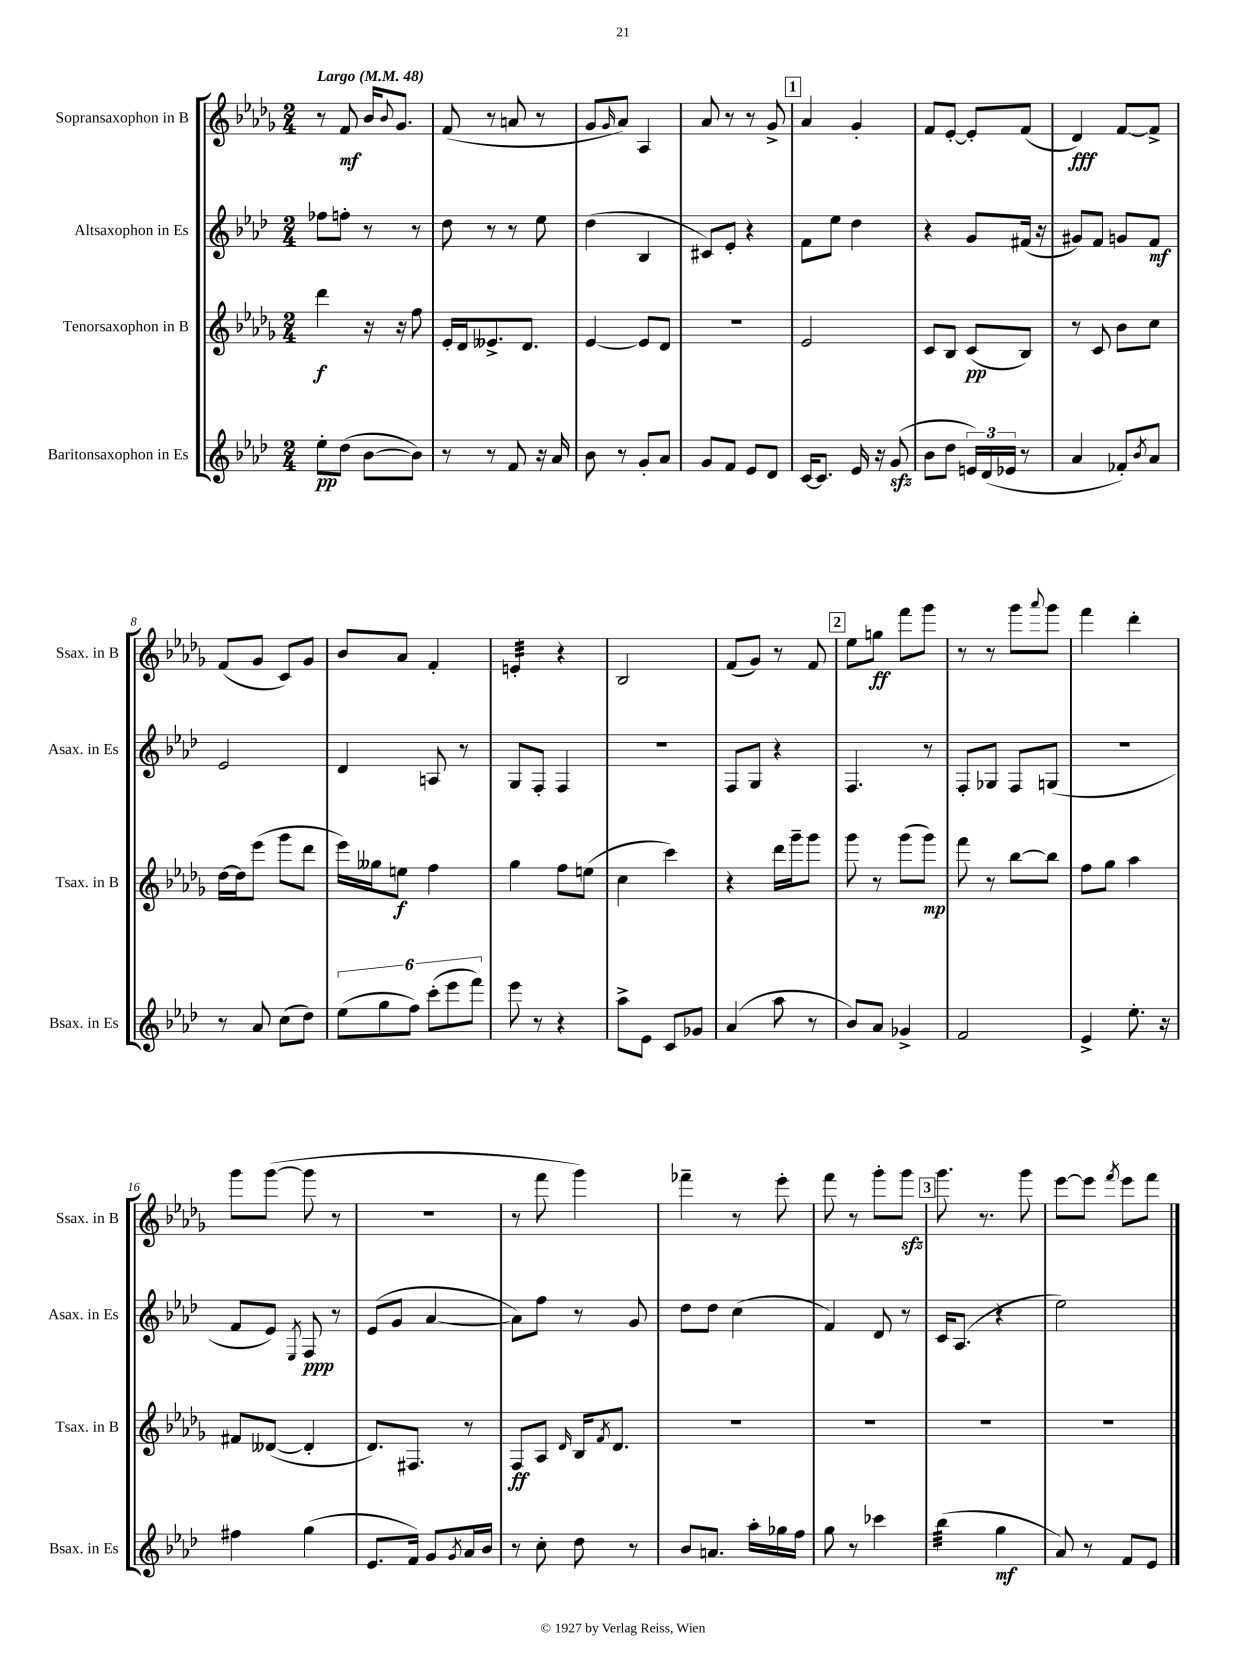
<<
\new StaffGroup <<
\new Staff = "s0" \with { instrumentName = "Sopransaxophon in B" shortInstrumentName = "Ssax. in B" } {
    \clef treble \key des \major \numericTimeSignature \time 2/4 \tempo "Largo" 4 = 48
    r8 f'8\mf bes'16 \appoggiatura { bes'8 } ges'8. |
    f'8( r8 a'8 r8 |
    ges'8 \grace { ges'16 } aes'8) aes4 |
    aes'8 r8 r8 ges'8-> |
    \mark \markup { \box "1" } aes'4 ges'4-. |
    f'8 ees'8~-. ees'8-. f'8( |
    des'4\fff) f'8~ f'8-> |
    f'8( ges'8 c'8) ges'8 |
    bes'8 aes'8 f'4-. |
    e'4:32-. r4 |
    bes2 |
    f'8( ges'8) r8 f'8 |
    \mark \markup { \box "2" } ees''8 g''8\ff f'''8 ges'''8 |
    r8 r8 ges'''8 \appoggiatura { aes'''8 } ges'''8 |
    f'''4 des'''4-. |
    ges'''8 ges'''8~( ges'''8 r8 |
    r2 |
    r8 f'''8 ges'''4) |
    fes'''4-- r8 ees'''8-. |
    f'''8 r8 ges'''8-. ges'''8\sfz |
    \mark \markup { \box "3" } ges'''8. r8. ges'''8 |
    ees'''8~ ees'''8 \acciaccatura { f'''8 } ees'''8 f'''8 \bar "|." |
}
\new Staff = "s1" \with { instrumentName = "Altsaxophon in Es" shortInstrumentName = "Asax. in Es" } {
    \clef treble \key aes \major \numericTimeSignature \time 2/4
    fes''8 f''8-. r8 r8 |
    des''8 r8 r8 ees''8 |
    des''4( bes4 |
    cis'8) ees'8-. r4 |
    \mark \markup { \box "1" } f'8 ees''8 des''4 |
    r4 g'8 fis'16( r16 |
    gis'8) f'8 g'8 f'8\mf |
    ees'2 |
    des'4 a8 r8 |
    g8 f8-. f4 |
    R2 |
    f8 g8 r4 |
    \mark \markup { \box "2" } f4. r8 |
    f8-. ges8 f8 g8( |
    R2 |
    f'8 ees'8) \acciaccatura { ees8 } f8\ppp r8 |
    ees'8( g'8 aes'4~ |
    aes'8) f''8 r8 g'8 |
    des''8 des''8 c''4( |
    f'4) des'8 r8 |
    \mark \markup { \box "3" } c'16 aes8.( r4 |
    ees''2) \bar "|." |
}
\new Staff = "s2" \with { instrumentName = "Tenorsaxophon in B" shortInstrumentName = "Tsax. in B" } {
    \clef treble \key des \major \numericTimeSignature \time 2/4
    des'''4\f r16 r16 f''8 |
    ees'16-. des'16 eeses'8.-> des'8. |
    ees'4~ ees'8 des'8 |
    R2 |
    \mark \markup { \box "1" } ees'2 |
    c'8 bes8 c'8\pp( bes8) |
    r8 c'8 bes'8 c''8 |
    des''16~ des''16 ees'''8( ges'''8 des'''8 |
    ees'''16) geses''16 e''8\f f''4 |
    ges''4 f''8 e''8( |
    c''4 c'''4) |
    r4 des'''16 ges'''16-- ges'''8 |
    \mark \markup { \box "2" } ges'''8 r8 ges'''8( ges'''8\mp) |
    f'''8 r8 bes''8~ bes''8 |
    f''8 ges''8 aes''4 |
    fis'8 deses'8~( deses'4-. |
    des'8.) fis8. r8 |
    f8\ff aes8 \grace { des'16 } bes16 \acciaccatura { f'8 } des'8. |
    R2 |
    R2 |
    \mark \markup { \box "3" } R2 |
    R2 \bar "|." |
}
\new Staff = "s3" \with { instrumentName = "Baritonsaxophon in Es" shortInstrumentName = "Bsax. in Es" } {
    \clef treble \key aes \major \numericTimeSignature \time 2/4
    ees''8-.\pp des''8( bes'8~ bes'8) |
    r8 r8 f'8 r16 aes'16 |
    bes'8 r8 g'8-. aes'8 |
    g'8 f'8 ees'8 des'8 |
    \mark \markup { \box "1" } c'16~ c'8. ees'16 r16 g'8\sfz( |
    bes'8 des''8 \tuplet 3/2 { e'16) des'16( ees'16 } r8 |
    aes'4 fes'8-.) \acciaccatura { bes'8 } aes'8 |
    r8 aes'8 c''8( des''8) |
    \tuplet 6/4 { ees''8( g''8 f''8) c'''8-.( ees'''8 f'''8) } |
    ees'''8 r8 r4 |
    aes''8-> ees'8 c'8 ges'8 |
    aes'4( aes''8 r8 |
    \mark \markup { \box "2" } bes'8) aes'8 ges'4-> |
    f'2 |
    ees'4-> ees''8.-. r16 |
    fis''4 g''4( |
    ees'8. f'16) g'8 \acciaccatura { g'8 } aes'16 bes'16 |
    r8 c''8-. des''8 r8 |
    bes'8 a'8. aes''16-. ges''16 f''16 |
    g''8 r8 ces'''4 |
    \mark \markup { \box "3" } bes''4:32( g''4\mf |
    aes'8) r8 f'8 ees'8 \bar "|." |
}
>>
>>
